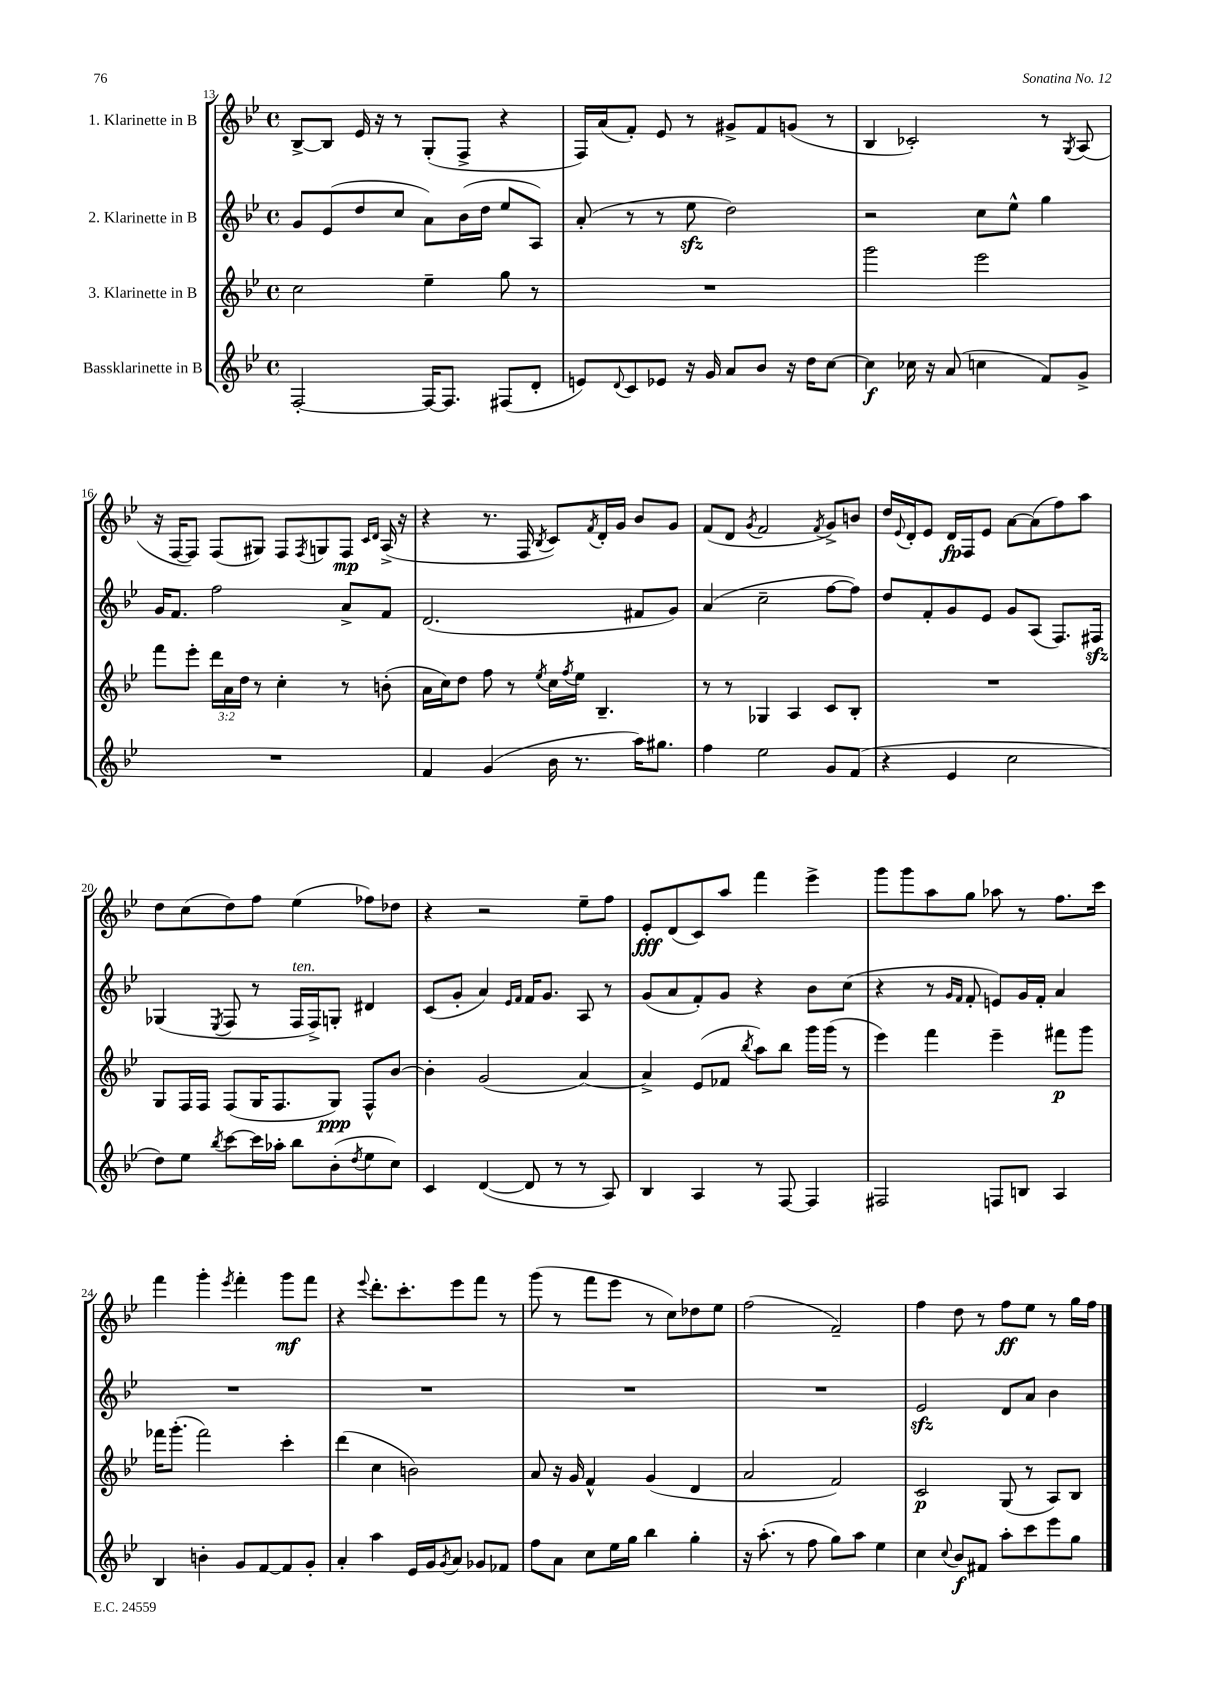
<<
\new StaffGroup <<
\new Staff = "s0" \with { instrumentName = "1. Klarinette in B" } {
    \clef treble \key bes \major \defaultTimeSignature \time 4/4
    bes8~-> bes8 ees'16 r16 r8 g8-.( f8-> r4 |
    f16) a'16( f'8-.) ees'8 r8 gis'8-> f'8 g'8( r8 |
    bes4 ces'2-.) r8 \acciaccatura { g8 } a8( |
    r16 f16~ f8) f8( gis8) f8 \acciaccatura { f8 } g8 f8\mp \grace { c'16 d'16 } a16->( r16 |
    r4 r8. f16 \acciaccatura { bes8 } c'8) \acciaccatura { f'8 } d'16-. g'16 bes'8 g'8 |
    f'8( d'8 \acciaccatura { g'8 } f'2 \acciaccatura { f'8 } g'8->) b'8 |
    d''16 \appoggiatura { ees'8 } d'16-. ees'8 d'16\fp f16 ees'8 a'8~ a'8( f''8) a''8 |
    d''8 c''8( d''8) f''8 ees''4( fes''8) des''8 |
    r4 r2 ees''8-- f''8 |
    ees'8-.\fff d'8( c'8) a''8 f'''4 ees'''4-> |
    g'''8 g'''8 a''8 g''8 aes''8 r8 f''8. c'''16 |
    f'''4 g'''4-. \acciaccatura { ees'''8 } f'''4-. g'''8\mf f'''8 |
    r4 \appoggiatura { ees'''8 } d'''8.-. c'''8.-. ees'''8 f'''8 r8 |
    g'''8( r8 f'''8 ees'''8 r8 c''8) des''8 ees''8 |
    f''2( f'2--) |
    f''4 d''8 r8 f''8\ff ees''8 r8 g''16 f''16 \bar "|." |
}
\new Staff = "s1" \with { instrumentName = "2. Klarinette in B" } {
    \clef treble \key bes \major \defaultTimeSignature \time 4/4
    g'8 ees'8( d''8 c''8 a'8) bes'16( d''16 ees''8 a8) |
    a'8-.( r8 r8 ees''8\sfz d''2) |
    r2 c''8 ees''8-^ g''4 |
    g'16 f'8. f''2 a'8-> f'8 |
    d'2.( fis'8 g'8) |
    a'4( c''2-- f''8~ f''8) |
    d''8 f'8-. g'8 ees'8 g'8 a8( f8.) fis16\sfz |
    ges4( \acciaccatura { ees8 } f8 r8 f16^\markup { \italic "ten." } f16->) g8-. dis'4 |
    c'8( g'8-. a'4) \grace { ees'16 f'16 } f'16 g'8. a8 r8 |
    g'8( a'8 f'8-.) g'8 r4 bes'8 c''8( |
    r4 r8 \grace { g'16 f'16 } f'8-. e'8) g'16 f'16-. a'4 |
    R1 |
    R1 |
    R1 |
    R1 |
    ees'2\sfz d'8 a'8 bes'4 \bar "|." |
}
\new Staff = "s2" \with { instrumentName = "3. Klarinette in B" } {
    \clef treble \key bes \major \defaultTimeSignature \time 4/4 \override Staff.TupletNumber.text = #tuplet-number::calc-fraction-text
    c''2 ees''4-- g''8 r8 |
    R1 |
    g'''2 ees'''2 |
    f'''8 ees'''8-. \tuplet 3/2 { d'''16 a'16 d''16 } r8 c''4-. r8 b'8-.( |
    a'16 c''16) d''8 f''8 r8 \acciaccatura { ees''8 } c''16 \acciaccatura { f''8 } ees''16 bes4.-- |
    r8 r8 ges4 a4 c'8 bes8-. |
    R1 |
    g8 f16 f16 f8( g16 f8. g8\ppp) f8-^ bes'8~ |
    bes'4-. g'2( a'4~) |
    a'4-> ees'8( fes'8 \acciaccatura { bes''8 } a''8) bes''8 g'''16 g'''16( r8 |
    ees'''4) f'''4 ees'''4-- fis'''8\p g'''8 |
    fes'''16 g'''8.-.( fes'''2) c'''4-. |
    d'''4( c''4 b'2) |
    a'8 r16 g'16 f'4-^ g'4( d'4 |
    a'2 f'2) |
    c'2\p g8( r8 a8) bes8 \bar "|." |
}
\new Staff = "s3" \with { instrumentName = "Bassklarinette in B" } {
    \clef treble \key bes \major \defaultTimeSignature \time 4/4
    f2~-. f16~ f8. fis8( d'8-. |
    e'8) \appoggiatura { d'8 } c'8 ees'8 r16 g'16 a'8 bes'8 r16 d''16 c''8~ |
    c''4\f ces''16 r16 a'8( c''4 f'8) g'8-> |
    R1 |
    f'4 g'4( bes'16 r8. a''16) gis''8. |
    f''4 ees''2 g'8 f'8( |
    r4 ees'4 c''2 |
    d''8) ees''8 \acciaccatura { bes''8 } c'''8~ c'''16 aes''16-. bes''8 bes'8-.( \acciaccatura { d''8 } ees''8 c''8) |
    c'4 d'4~( d'8 r8 r8 a8) |
    bes4 a4 r8 f8~ f4 |
    fis2 f8 b8 a4 |
    bes4 b'4-. g'8 f'8~ f'8 g'8-. |
    a'4-. a''4 ees'16 g'16 \acciaccatura { g'8 } a'8 ges'8 fes'8 |
    f''8 a'8 c''8 ees''16 g''16 bes''4 g''4-. |
    r16 a''8.-.( r8 f''8 g''8) a''8 ees''4 |
    c''4 \appoggiatura { c''8 } bes'8\f fis'8 a''8-. c'''8 ees'''8 g''8 \bar "|." |
}
>>
>>
\layout { \context { \Score currentBarNumber = #13 } }
